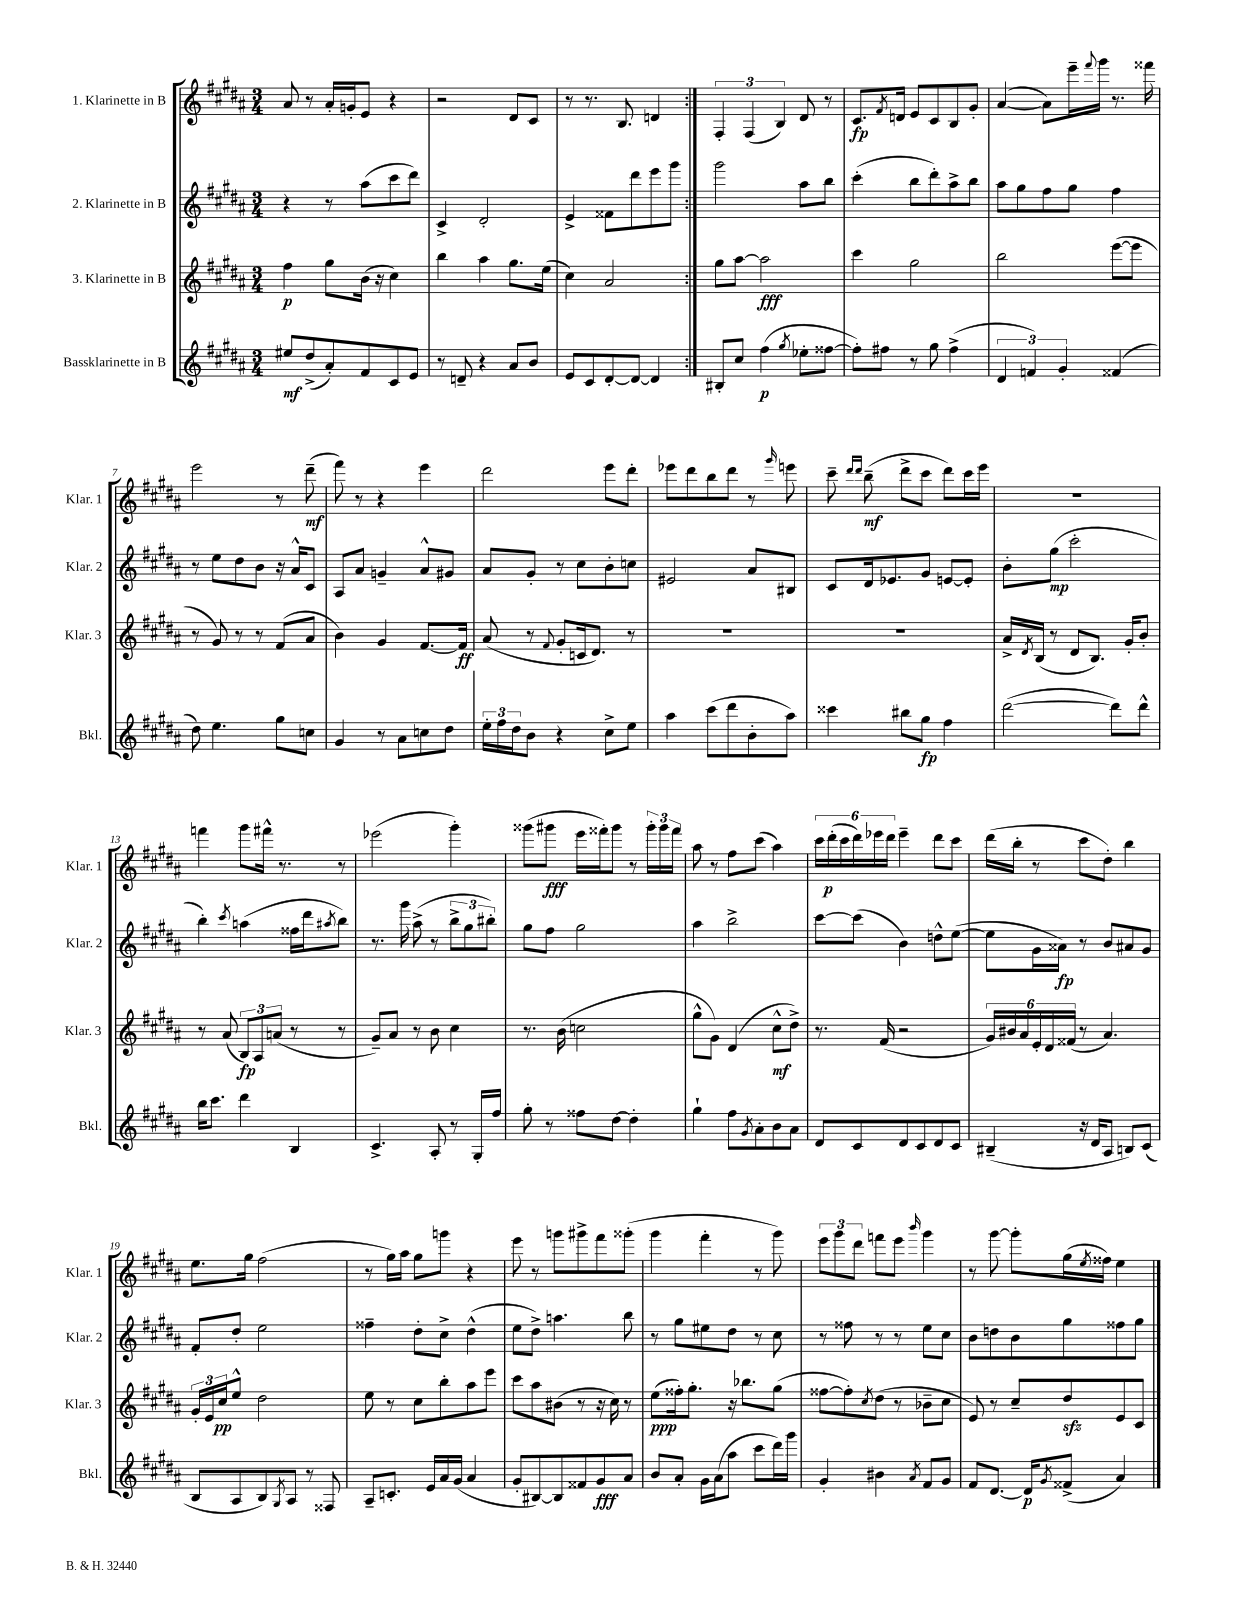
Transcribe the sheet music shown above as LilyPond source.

<<
\new StaffGroup <<
\new Staff = "s0" \with { instrumentName = "1. Klarinette in B" shortInstrumentName = "Klar. 1" } {
    \clef treble \key b \major \numericTimeSignature \time 3/4
    \repeat volta 2 { ais'8 r8 ais'16-. g'16-. e'8 r4 |
    r2 dis'8 cis'8 |
    r8 r8. b8. d'4 | }
    \tuplet 3/2 { fis4-. fis4( b4) } dis'8 r8 |
    cis'8.\fp \acciaccatura { fis'8 } d'16 e'8 cis'8 b8 gis'8-. |
    ais'4~( ais'8) e'''16-- \appoggiatura { fis'''8 } gis'''16 r8. fisis'''16 |
    e'''2 r8 dis'''8--\mf( |
    fis'''8) r8 r4 e'''4 |
    dis'''2 e'''8 dis'''8-. |
    ees'''8 dis'''8 b''8 dis'''8 r8 \grace { gis'''16 } e'''8 |
    cis'''8-- \grace { dis'''16 dis'''16 } b''8--\mf( dis'''8-> cis'''8 dis'''8) cis'''16 e'''16 |
    R2. |
    f'''4 gis'''8 fis'''16-^ r8. r8 |
    ees'''2( gis'''4-.) |
    gisis'''8( gis'''8\fff e'''16 fisis'''16-.) gis'''8 r8 \tuplet 3/2 { gis'''16-. gis'''16 fisis'''16 } |
    ais''8 r8 fis''8 cis'''8( ais''4) |
    \tuplet 6/4 { cis'''16 dis'''16-.\p( cis'''16 dis'''16) ees'''16 dis'''16 } ees'''4-- dis'''8 cis'''8 |
    dis'''16( b''16-. r8 cis'''8 dis''8-.) b''4 |
    e''8. gis''16 fis''2( |
    r8 gis''16) ais''16 gis''8 g'''8 r4 |
    e'''8 r8 g'''8 gis'''8-> fis'''8 gisis'''8-.( |
    gis'''4 fis'''4-. r8 gis'''8) |
    \tuplet 3/2 { e'''8 gis'''8 dis'''8 } f'''8 e'''8 \grace { b'''16 } gis'''4 |
    r8 gis'''8~ gis'''8-. gis''16( \acciaccatura { e''8 } fisis''16) e''4 \bar "|." |
}
\new Staff = "s1" \with { instrumentName = "2. Klarinette in B" shortInstrumentName = "Klar. 2" } {
    \clef treble \key b \major \numericTimeSignature \time 3/4
    \repeat volta 2 { r4 r8 ais''8( cis'''8 dis'''8) |
    cis'4-> dis'2-. |
    e'4-> fisis'8 dis'''8 e'''8 gis'''8 | }
    gis'''2 ais''8 b''8 |
    cis'''4-.( b''8 dis'''8-.) ais''8-> b''8 |
    ais''8 gis''8 fis''8 gis''8 fis''4 |
    r8 e''8 dis''8 b'8 r16 ais'16-^ cis'8 |
    ais8 ais'8 g'4-- ais'8-^ gis'8 |
    ais'8 gis'8-. r8 cis''8 b'8-. c''8 |
    eis'2 ais'8 bis8 |
    cis'8 dis'16 ees'8. gis'8 e'8~ e'8-. |
    b'8-. gis''8\mp( cis'''2-. |
    b''4-.) \acciaccatura { cis'''8 } a''4( fisis''16 dis'''16 \acciaccatura { ais''8 } b''8) |
    r8. gis'''16 ais''8->( r8 \tuplet 3/2 { b''8-> gis''8 bis''8-.) } |
    gis''8 fis''8 gis''2 |
    ais''4 b''2-> |
    cis'''8~ cis'''8( b'4) d''8-^ e''8~( |
    e''8 gis'16 aisis'16\fp) r8 b'8 ais'8 gis'8 |
    fis'8-. dis''8-. e''2 |
    fisis''4-- dis''8-. cis''8-> dis''4-^( |
    e''8 dis''8->) a''4. b''8 |
    r8 gis''8 eis''8 dis''8 r8 cis''8 |
    r8 fisis''8 r8 r8 e''8 cis''8 |
    b'8 d''8 b'8 gis''8 fisis''8 gis''8 \bar "|." |
}
\new Staff = "s2" \with { instrumentName = "3. Klarinette in B" shortInstrumentName = "Klar. 3" } {
    \clef treble \key b \major \numericTimeSignature \time 3/4
    \repeat volta 2 { fis''4\p gis''8 b'16( r16 cis''4) |
    b''4 ais''4 gis''8. e''16( |
    cis''4) ais'2 | }
    gis''8 ais''8~ ais''2\fff |
    cis'''4 gis''2 |
    b''2 e'''8~( e'''8 |
    r8 gis'8) r8 r8 fis'8( ais'8 |
    b'4) gis'4 fis'8.~ fis'16\ff |
    ais'8( r8 \appoggiatura { fis'8 } gis'8-. c'16 dis'8.) r8 |
    R2. |
    R2. |
    ais'16-> \acciaccatura { dis'8 } b16( r8 dis'8 b8.) gis'16-. b'8-. |
    r8 ais'8( \tuplet 3/2 { b8\fp) ais8 a'8( } r8 r8 |
    gis'8--) ais'8 r8 b'8 cis''4 |
    r8. b'16( c''2 |
    gis''8-^ gis'8) dis'4( cis''8-^\mf dis''8->) |
    r8. fis'16( r2 |
    \tuplet 6/4 { gis'16) bis'16 ais'16 e'16-. dis'16 fisis'16( } r8 ais'4.) |
    \tuplet 3/2 { gis'16-. e'16 cis''16\pp } e''8-^ dis''2 |
    e''8 r8 cis''8 b''8-. ais''8 e'''8 |
    cis'''8 ais''8 bis'8( r8 r16 cis''16) r8 |
    e''8\ppp( fisis''16-.) gis''8.-. r16 bes''8. gis''8( |
    fisis''8~ fisis''8-.) \acciaccatura { cis''8 } dis''8( r8 bes'8-- cis''8 |
    e'8) r8 cis''8-- dis''8\sfz e'8 cis'8 \bar "|." |
}
\new Staff = "s3" \with { instrumentName = "Bassklarinette in B" shortInstrumentName = "Bkl." } {
    \clef treble \key b \major \numericTimeSignature \time 3/4
    \repeat volta 2 { eis''8\mf dis''8->( ais'8-.) fis'8 cis'8 e'8 |
    r8 d'8-- r4 ais'8 b'8 |
    e'8 cis'8 dis'8~-. dis'8~ dis'4 | }
    bis8-. cis''8 fis''4\p( \acciaccatura { gis''8 } ees''8-. fisis''8~ |
    fisis''8-.) fis''8 r8 gis''8 fis''4->( |
    \tuplet 3/2 { dis'4 f'4) gis'4-. } fisis'4( |
    dis''8) e''4. gis''8 c''8 |
    gis'4 r8 ais'8 c''8 dis''8 |
    \tuplet 3/2 { e''16-. fis''16 dis''16 } b'8 r4 cis''8-> e''8 |
    ais''4 cis'''8( dis'''8 b'8-. ais''8) |
    cisis'''4 bis''8 gis''8\fp fis''4 |
    dis'''2~( dis'''8) dis'''8-^ |
    b''16 cis'''8. dis'''4 b4 |
    cis'4.-> ais8-. r8 gis16-. fis''16 |
    gis''8-. r8 fisis''8 dis''8~ dis''4-. |
    gis''4-! fis''8 \acciaccatura { gis'8 } ais'8-. b'8 ais'8 |
    dis'8 cis'8 dis'8 cis'8 dis'8 cis'8 |
    bis4--( r16 dis'16 ais8 b8) cis'8( |
    b8 ais8 b8) \acciaccatura { gis8 } ais8 r8 fisis8 |
    ais8-- c'8.-. e'16 ais'16 gis'16( ais'4 |
    gis'8-. bis8~) bis8 fisis'8 gis'8\fff ais'8 |
    b'8 ais'8-. gis'16 ais'16( ais''8 cis'''8 dis'''16) gis'''16 |
    gis'4-. bis'4 \acciaccatura { ais'8 } fis'8 gis'8 |
    fis'8 dis'8.~ dis'16\p \acciaccatura { gis'8 } fisis'8->( ais'4) \bar "|." |
}
>>
>>
